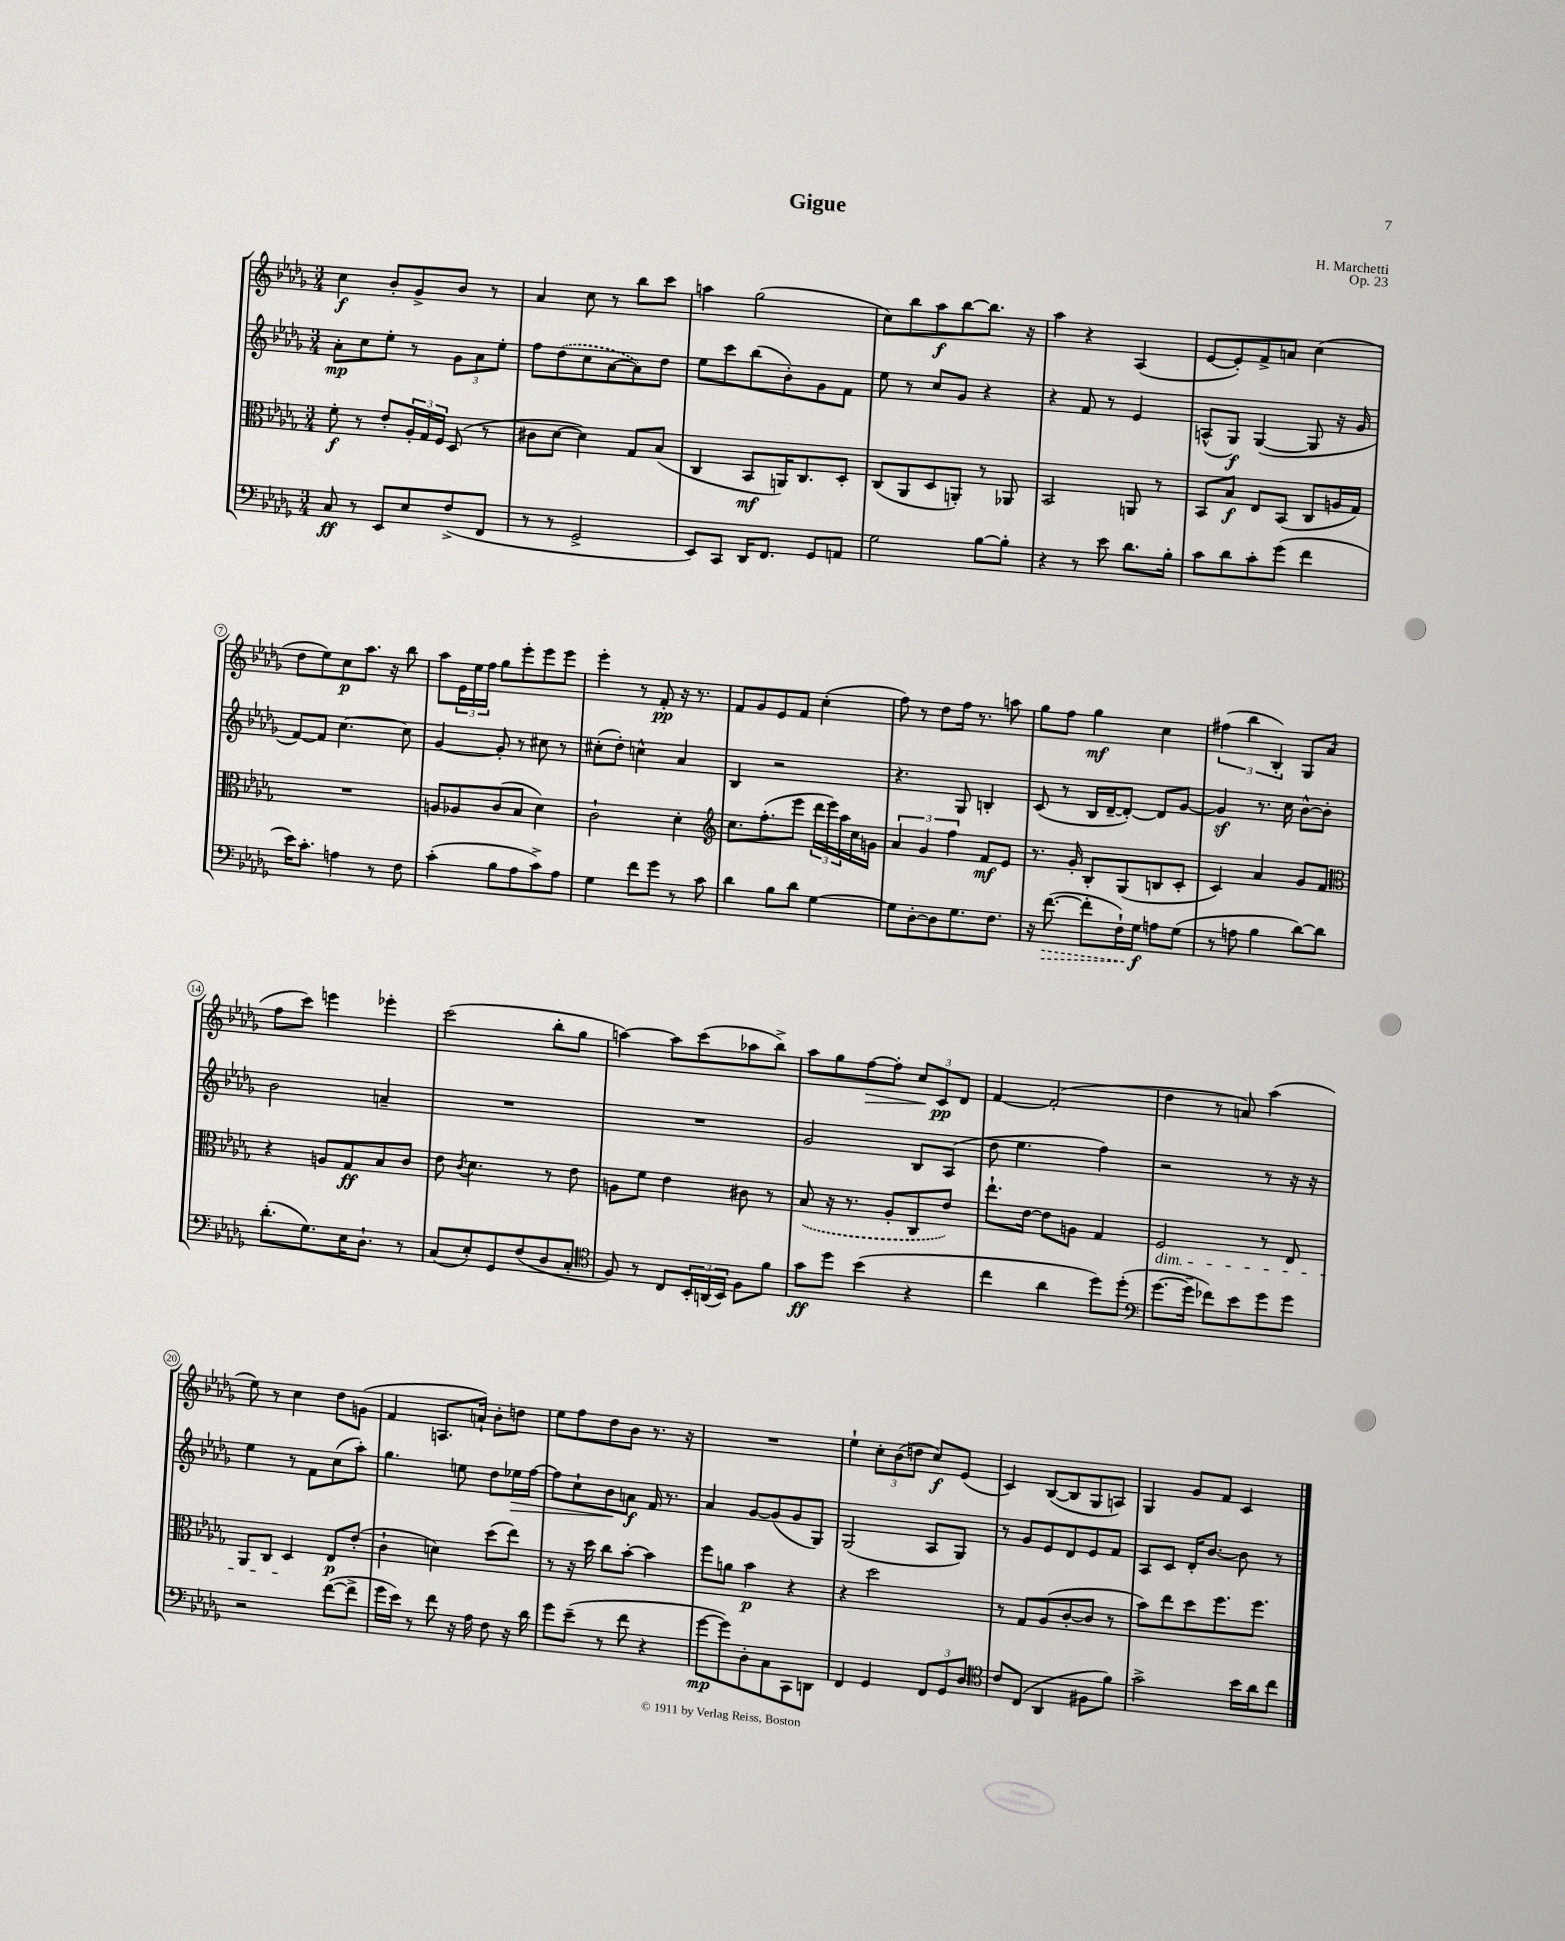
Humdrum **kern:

**kern	**dynam	**kern	**dynam	**kern	**dynam	**kern	**dynam
*part4	*part4	*part3	*part3	*part2	*part2	*part1	*part1
*staff4	*staff4	*staff3	*staff3	*staff2	*staff2	*staff1	*staff1
*clefF4	*	*clefC3	*	*clefG2	*	*clefG2	*
*k[b-e-a-d-g-]	*	*k[b-e-a-d-g-]	*	*k[b-e-a-d-g-]	*	*k[b-e-a-d-g-]	*
*M3/4	*	*M3/4	*	*M3/4	*	*M3/4	*
=1	=1	=1	=1	=1	=1	=1	=1
8C/	ff	8f'\	f	8a-'\L	mp	4cc\	f
8r	.	8r	.	8cc\	.	.	.
8EE-/L	.	8e-'/L	.	8ee-'\J	.	8b-'/L	.
8E-/	.	24A-'/L	.	8r	.	8g-^/	.
.	.	24G-/	.	.	.	.	.
.	.	24F/JJ	.	.	.	.	.
(8F^/	.	(8D-/	.	12g-\L	.	8b-/J	.
.	.	.	.	12a-\	.	.	.
8FF/J	.	8r	.	.	.	8r	.
.	.	.	.	12ee-'\J	.	.	.
=2	=2	=2	=2	=2	=2	=2	=2
8r	.	8c#X\L	.	8ff\L	.	4a-/	.
8r	.	[8d-\J	.	(8dd-\	.	.	.
2GG-^/	.	4d-\])	.	8cc\	.	8cc\	.
.	.	.	.	[8a-\	.	8r	.
.	.	8G-/L	.	8a-\])	.	8bb-\L	.
.	.	(8B-/J	.	8dd-\J	.	8ccc\J	.
=3	=3	=3	=3	=3	=3	=3	=3
8EE-/L)	.	4C/	.	8ee-\L	.	4aan\	.
8CC/J	.	.	.	8ccc\	.	.	.
16DD-/KL	.	8BB-/L	mf	(8bb-\	.	(2gg-\	.
8.FF/J	.	.	.	.	.	.	.
.	.	16AAn/K)	.	8b-'\)	.	.	.
.	.	8.C/	.	.	.	.	.
8GG-/L	.	.	.	8g-\	.	.	.
8AAn/J	.	8D-'/J	.	8f\J	.	.	.
=4	=4	=4	=4	=4	=4	=4	=4
2G-\	.	(8C/L	.	8ee-\	.	8cc\L)	.
.	.	8AA-/	.	8r	.	8bb-\	.
.	.	8D-/	.	8cc/L	.	8aa-\	f
.	.	8AAn'/J)	.	8g-/J	.	[8bb-\	.
[8B-\L	.	8r	.	4r	.	8.bb-\J]	.
8B-'\J]	.	8AA-X/	.	.	.	.	.
.	.	.	.	.	.	16r	.
=5	=5	=5	=5	=5	=5	=5	=5
4r	.	2BB-/	.	4r	.	4aa-\	.
8r	.	.	.	8f/	.	4r	.
8e-\	.	.	.	8r	.	.	.
8.d-\L	.	8AAn/	.	4e-/	.	(4A-/	.
.	.	8r	.	.	.	.	.
16B-'\Jk	.	.	.	.	.	.	.
=6	=6	=6	=6	=6	=6	=6	=6
8c\L	.	8BB-/L	.	(8An^^/L	.	[8e-/L	.
8d-\	.	8B-/J	f	8G-/J)	f	8e-'/])	.
8c'\	.	8E-/L	.	([4G-/	.	8f^/	.
(8g-\J	.	(8BB-/J	.	.	.	8an/J	.
4f\	.	8C/L	.	8G-/]	.	(4cc\	.
.	.	16An/L	.	16r	.	.	.
.	.	16G-/JJ)	.	16g-/	.	.	.
!!LO:LB:g=z
=7	=7	=7	=7	=7	=7	=7	=7
16e-\KL)	.	2.r	.	[8f/L)	.	8dd-\L	.
8.c'\J	.	.	.	.	.	.	.
.	.	.	.	8f/J]	.	8ee-\)	.
4An\	.	.	.	[4.cc\	.	8cc\	p
.	.	.	.	.	.	8.aa-\J	.
8r	.	.	.	.	.	.	.
.	.	.	.	.	.	16r	.
8F\	.	.	.	8cc\]	.	8bb-\	.
=8	=8	=8	=8	=8	=8	=8	=8
(4c'\	.	8An/L	.	[4g-/	.	8aa-\L	.
.	.	8A-X/	.	.	.	24e-\L	.
.	.	.	.	.	.	24ee-\	.
.	.	.	.	.	.	24ff\JJ	.
8B-\L	.	(8c/	.	8g-'/]	.	8gg-\L	.
8A-\	.	8B-/J	.	8r	.	8eee-'\	.
8c^\)	.	4d-\)	.	8cc#X\	.	8eee-\	.
8A-\J	.	.	.	8r	.	8eee-\J	.
=9	=9	=9	=9	=9	=9	=9	=9
4G-\	.	2c`\	.	(8cc#X'\L	.	4eee-'\	.
.	.	.	.	8dd-'\J)	.	.	.
8f\L	.	.	.	4ccn^^\	.	8r	.
8g-\J	.	.	.	.	.	8f'/	pp
8r	.	4d-'\	.	4a-/	.	16r	.
.	.	.	.	.	.	8.r	.
8c\	.	.	.	.	.	.	.
=10	=10	=10	=10	=10	=10	=10	=10
*	*	*clefG2	*	*	*	*	*
4d-\	.	8.cc\L	.	4B-/	.	8f/L	.
.	.	.	.	.	.	8g-/	.
.	.	(8.ff'\	.	.	.	.	.
8B-\L	.	.	.	2r	.	8e-/	.
8d-\J	.	8eee-\J	.	.	.	8f/J	.
[4G-\	.	24ddd-\LL	.	.	.	(4cc'\	.
.	.	24eee-\)	.	.	.	.	.
.	.	24aa-\	.	.	.	.	.
.	.	16cc\	.	.	.	.	.
.	.	16gn\JJ	.	.	.	.	.
=11	=11	=11	=11	=11	=11	=11	=11
8G-\L]	.	6a-/	.	4.r	.	8ff\)	.
[8D-'\	.	.	.	.	.	8r	.
.	.	6g-/	.	.	.	.	.
8D-\]	.	.	.	.	.	8dd-\L	.
.	.	6ff\	.	.	.	.	.
8.G-\	.	.	.	8G-/	.	16ff\Jk	.
.	.	.	.	.	.	8.r	.
.	.	8f/L	mf	4Bn'/	.	.	.
8.F\J	.	.	.	.	.	.	.
.	.	8e-/J	.	.	.	8aan\	.
=12	=12	=12	=12	=12	=12	=12	=12
16r	.	8.r	.	(8c/	.	8gg-\L	.
!	!LO:HP:b	!	!	!	!	!	!
([8.f\	>	.	.	.	.	.	.
.	.	.	.	8r	.	8ff\J	.
.	.	16g-'/	.	.	.	.	.
8f'\L]	.	8B-'/L	.	16B-/LL	.	4gg-\	mf
.	.	.	.	[16d-~/J	.	.	.
16F`\L)	.	(8G-/	.	8d-'/J_)	.	.	.
16G-\JJ	f	.	.	.	.	.	.
8An\L	]	8Bn/	.	8d-/L]	.	4cc\	.
(8G-\J	.	8c'/J	.	[8g-/J	.	.	.
=13	=13	=13	=13	=13	=13	=13	=13
8r	.	4c/)	.	4g-z/]	.	(6ff#X\	.
8An\	.	.	.	.	.	.	.
.	.	.	.	.	.	6bb-\	.
4B-\	.	4a-/	.	8.r	.	.	.
.	.	.	.	.	.	6B-'/)	.
.	.	.	.	16cc\	.	.	.
[8d-\L)	.	8g-/L	.	[8b-^^\L	.	8G-/L	.
8d-\J]	.	8f/J	.	8b-'\J]	.	(8a-/J	.
!!LO:LB:g=z
=14	=14	=14	=14	=14	=14	=14	=14
*	*	*clefC3	*	*	*	*	*
(8.d-'\L	.	4r	.	2b-\	.	8ff\L	.
.	.	.	.	.	.	8ccc\J)	.
8.G-\)	.	.	.	.	.	.	.
.	.	8An/L	.	.	.	4eeen\	.
16E-\K	.	8G-/	ff	.	.	.	.
8.D-`\J	.	.	.	.	.	.	.
.	.	8B-/	.	4an~/	.	4eee-X'\	.
8r	.	8c/J	.	.	.	.	.
=15	=15	=15	=15	=15	=15	=15	=15
(8C/L	.	8e-\	.	2.r	.	(2ccc\	.
.	.	8qc/	.	.	.	.	.
8E-'/)	.	4.d-\	.	.	.	.	.
8GG-/	.	.	.	.	.	.	.
(8F/	.	.	.	.	.	.	.
8D-/	.	8r	.	.	.	8bb-'\L	.
8C'/J	.	8e-\	.	.	.	8gg-\J	.
=16	=16	=16	=16	=16	=16	=16	=16
*clefC4	*	*	*	*	*	*	*
8F/)	.	8An\L	.	2.r	.	[4aan\)	.
8r	.	8f\J	.	.	.	.	.
8C/L	.	4e-\	.	.	.	8aa\L]	.
24BB-'/L	.	.	.	.	.	(8ccc\	.
(24AAn/	.	.	.	.	.	.	.
24BB-/JJ)	.	.	.	.	.	.	.
8F\L	.	8c#X\	.	.	.	8aa-X\	.
8f\J	.	8r	.	.	.	8bb-^\J)	.
=17	=17	=17	=17	=17	=17	=17	=17
8g-\L	ff	(8B-/	.	2g-/	.	8aa-\L	.
8dd-\J	.	16r	.	.	.	8gg-\	.
.	.	8.r	.	.	.	.	.
!	!	!	!	!	!	!	!LO:HP:b
(4b-\	.	.	.	.	.	[8ff\	>
.	.	8A-'/L	.	.	.	8ff'\J]	.
4r	.	8C/	.	8B-/L	.	12cc/L	.
.	.	.	.	.	.	12c/	] pp
.	.	8e-/J)	.	(8A-/J	.	.	.
.	.	.	.	.	.	12d-/J	.
=18	=18	=18	=18	=18	=18	=18	=18
4cc\	.	8.ee-`\L	.	8dd-\	.	[4f/	.
.	.	.	.	4.ee-\	.	.	.
.	.	[16e-\Jk	.	.	.	.	.
4a-\	.	8e-\L]	.	.	.	(2f'/]	.
.	.	8An\J	.	.	.	.	.
8dd-\L)	.	4G-/	.	4ff\)	.	.	.
(8dd-'\J	.	.	.	.	.	.	.
=19	=19	=19	=19	=19	=19	=19	=19
*clefF4	*	*	*	*	*	*	*
!	!	!LO:TX:b:i:t=dim.	!	!	!	!	!
[8.g-\L	.	2F/	.	2r	.	4dd-\	.
16g-~\Jk]	.	.	.	.	.	.	.
8f-X\L)	.	.	.	.	.	8r	.
8e-\	.	.	.	.	.	8an/)	.
8g-\	.	8r	.	8r	.	(4aa-\	.
8g-\J	.	8E-/	.	16r	.	.	.
.	.	.	.	16r	.	.	.
!!LO:LB:g=z
=20	=20	=20	=20	=20	=20	=20	=20
2r	.	8AA-/L	.	4ee-\	.	8ee-\)	.
.	.	8C/J	.	.	.	8r	.
.	.	4D-/	.	8r	.	4cc\	.
.	.	.	.	8f\L	.	.	.
([8f\L	.	8E-/L	p	(8cc\	.	8dd-\L	.
8f^\J]	.	(8e-'/J	.	8aa-'\J)	.	(8gn\J	.
=21	=21	=21	=21	=21	=21	=21	=21
16g-\LL	.	4c`\	.	4.gg-\	.	4f/	.
16e-\JJ)	.	.	.	.	.	.	.
8r	.	.	.	.	.	.	.
8f\	.	4dn\)	.	.	.	8.An/L	.
16r	.	.	.	8een\	.	.	.
16A-\	.	.	.	.	.	16an`/Jk)	.
8F\	.	(8dd-\L	.	8dd-\L	.	8b-'\L	.
!	!	!	!	!	!LO:HP:b	!	!
16r	.	8ee-\J)	.	16ee-X\L	>	8ddn\J	.
16d-\	.	.	.	[16ff\JJ	.	.	.
=22	=22	=22	=22	=22	=22	=22	=22
8g-\L	.	8r	.	8ff\L]	.	8ee-\L	.
(8e-~\J	.	16r	.	8cc`\	.	8ff\	.
.	.	16dd-\	.	.	.	.	.
8r	.	8cc\L	.	8b-\	.	8dd-\	.
8f\	.	[8b-'\J	.	8an\J	] f	8b-\J	.
4r	.	4b-\]	.	16f/	.	8.r	.
.	.	.	.	8.r	.	.	.
.	.	.	.	.	.	16r	.
=23	=23	=23	=23	=23	=23	=23	=23
[8g-\L	mp	8ff\L	.	4a-/	.	2.r	.
8g-\])	.	8an\J	.	.	.	.	.
8D-'\	.	4b-\	p	[8g-/L	.	.	.
8C\	.	.	.	(8g-/]	.	.	.
8CC\	.	4r	.	8g-/	.	.	.
8DDn\J	.	.	.	8G-/J)	.	.	.
=24	=24	=24	=24	=24	=24	=24	=24
4FF/	.	4r	.	(2G-/	.	4ee-`\	.
4GG-/	.	2dd-\	.	.	.	12cc'\L	.
.	.	.	.	.	.	(12b-\	.
.	.	.	.	.	.	12ddn\J	.
12FF/L	.	.	.	8A-/L	.	8cc/L)	f
12GG-/	.	.	.	.	.	.	.
.	.	.	.	8G-/J)	.	(8e-/J	.
12D-/J	.	.	.	.	.	.	.
=25	=25	=25	=25	=25	=25	=25	=25
*clefC4	*	*	*	*	*	*	*
8c/L	.	8r	.	8r	.	4c/)	.
(8C/J	.	8G-/L	.	8g-/L	.	.	.
4AA-/	.	(8A-/	.	8e-/	.	([8B-/L	.
.	.	[8c'/	.	8d-/	.	8B-/]	.
8F#X\L	.	8c/J]	.	8e-/	.	8G-/	.
8f\J)	.	8r	.	8f/J	.	8An/J)	.
=26	=26	=26	=26	=26	=26	=26	=26
2g-^\	.	8b-\L)	.	8A-/L	.	4G-/	.
.	.	8ee-\	.	8c/J	.	.	.
.	.	8dd-\	.	16d-'/KL	.	8g-/L	.
.	.	.	.	[8.b-/J	.	.	.
.	.	8.ff\	.	.	.	8f/J	.
16b-\LL	.	.	.	8b-\]	.	4c/	.
16a-\J	.	8.ff\J	.	.	.	.	.
8cc\J	.	.	.	8r	.	.	.
==	==	==	==	==	==	==	==
*-	*-	*-	*-	*-	*-	*-	*-
